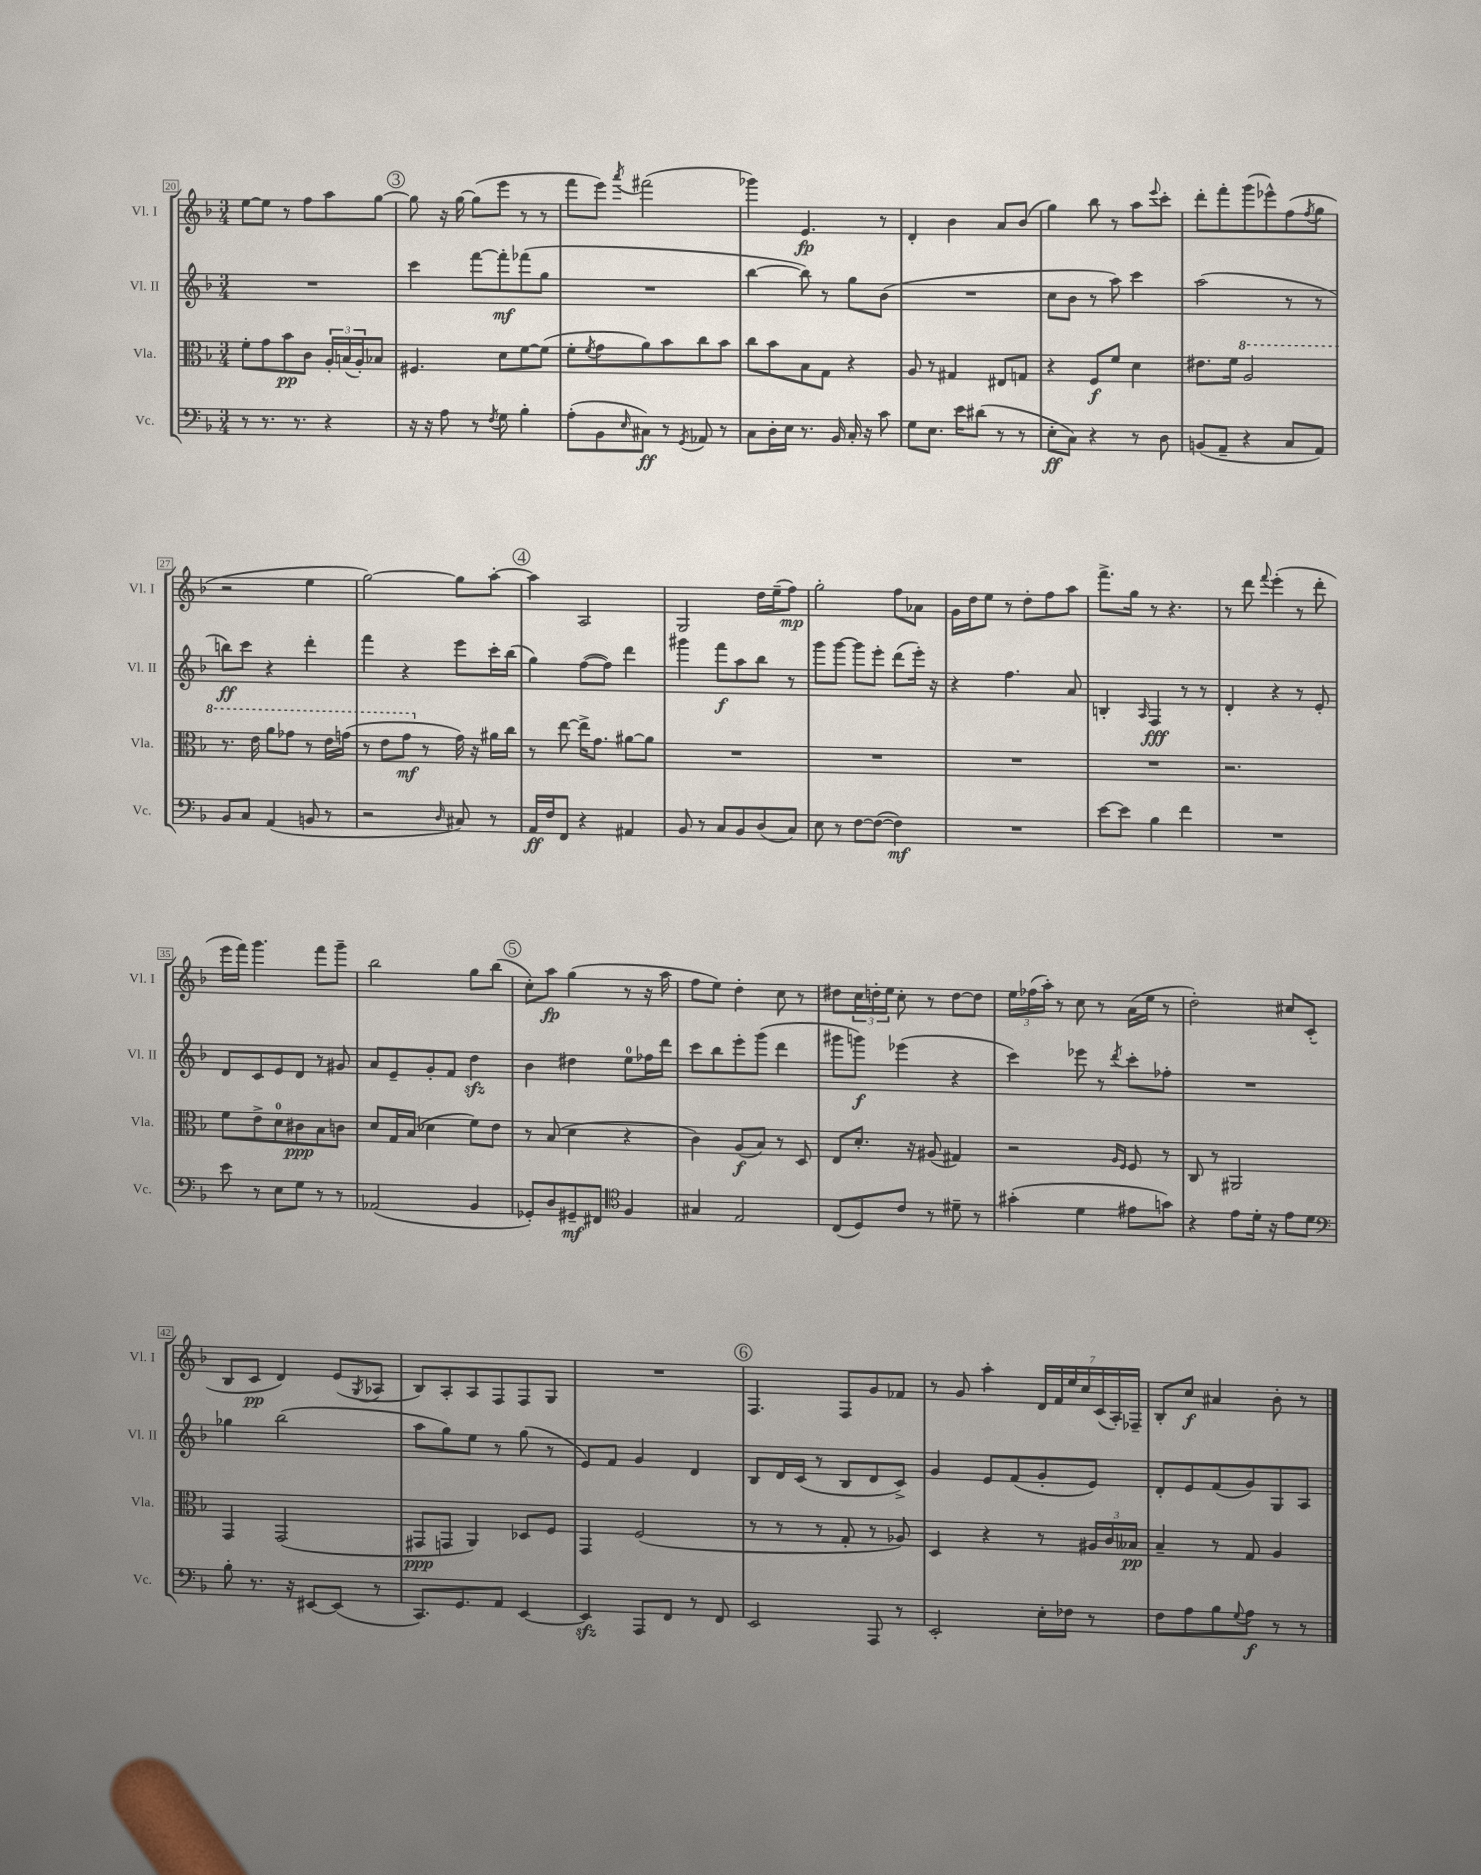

**kern	**dynam	**kern	**dynam	**kern	**dynam	**kern	**dynam
*part4	*part4	*part3	*part3	*part2	*part2	*part1	*part1
*staff4	*staff4	*staff3	*staff3	*staff2	*staff2	*staff1	*staff1
*I"Vc.	*	*I"Vla.	*	*I"Vl. II	*	*I"Vl. I	*
*I'Vc.	*	*I'Vla.	*	*I'Vl. II	*	*I'Vl. I	*
*clefF4	*	*clefC3	*	*clefG2	*	*clefG2	*
*k[b-]	*	*k[b-]	*	*k[b-]	*	*k[b-]	*
*M3/4	*	*M3/4	*	*M3/4	*	*M3/4	*
=20	=20	=20	=20	=20	=20	=20	=20
8r	.	8f'\L	.	2.r	.	[8ee\L	.
8.r	.	8g\	.	.	.	8ee\J]	.
.	.	8b-\	pp	.	.	8r	.
8.r	.	.	.	.	.	.	.
.	.	8c\J	.	.	.	8ff\L	.
4r	.	24A'/LL	.	.	.	8aa\	.
.	.	(24Bn/	.	.	.	.	.
.	.	24A'/J)	.	.	.	.	.
.	.	8B-X/J	.	.	.	[8gg\J	.
!!LO:REH:place=s1:t=3
=21	=21	=21	=21	=21	=21	=21	=21
16r	.	4.F#X/	.	4ccc\	.	8gg\]	.
16r	.	.	.	.	.	.	.
8A\	.	.	.	.	.	16r	.
.	.	.	.	.	.	[16gg\	.
8r	.	.	.	[8fff\L	.	(8gg\L]	.
8qF/	.	.	.	.	.	.	.
8G\	.	8d\L	.	8fff'\]	mf	8eee\J	.
4B-'\	.	[8f\	.	(8fff-X\	.	8r	.
.	.	(8f\J]	.	8gg\J	.	8r	.
=22	=22	=22	=22	=22	=22	=22	=22
(8A'\L	.	8f'\L	.	2.r	.	8fff\L	.
.	.	8qf/	.	.	.	.	.
8BB-\	.	8g\	.	.	.	8eee\J)	.
16qqE/	.	.	.	.	.	8qaaa/	.
8C#X\J)	ff	8a\)	.	.	.	(2fff#X\	.
8r	.	8b-\	.	.	.	.	.
8qGG/	.	.	.	.	.	.	.
8AA-X/	.	8cc\	.	.	.	.	.
8r	.	8b-\J	.	.	.	.	.
=23	=23	=23	=23	=23	=23	=23	=23
8C\L	.	8cc\L	.	[4bb-\	.	4ggg-X\)	.
16D'\L	.	8b-\	.	.	.	.	.
16E\JJ	.	.	.	.	.	.	.
8.r	.	8B-\	.	8bb-\])	.	4.e/	fp
.	.	8G\J	.	8r	.	.	.
16BB-/	.	.	.	.	.	.	.
16C'/	.	4r	.	8gg\L	.	.	.
16r	.	.	.	.	.	.	.
8c\	.	.	.	(8b-\J	.	8r	.
=24	=24	=24	=24	=24	=24	=24	=24
8G\L	.	8A/	.	2.r	.	4d'/	.
8.E\J	.	8r	.	.	.	.	.
.	.	4G#X/	.	.	.	4b-\	.
16e\KL	.	.	.	.	.	.	.
(8d#X\J	.	.	.	.	.	.	.
8r	.	8E#X/L	.	.	.	8a/L	.
8r	.	8Gn/J	.	.	.	(8b-/J	.
=25	=25	=25	=25	=25	=25	=25	=25
8E'\L	ff	4r	.	8cc\L	.	4gg\)	.
8C\J)	.	.	.	8b-\J	.	.	.
4r	.	8F/L	f	8r	.	8bb-\	.
.	.	8f/J	.	8aa\)	.	8r	.
8r	.	4d\	.	4ccc\	.	8aa\L	.
.	.	.	.	.	.	8qqeee/	.
8D\	.	.	.	.	.	8ccc'\J	.
=26	=26	=26	=26	=26	=26	=26	=26
(8BBn/L	.	8.e#X\L	.	(2aa\	.	8ddd'\L	.
8AA~/J	.	.	.	.	.	8fff'\	.
.	.	16f\Jk	.	.	.	.	.
*	*	*8va	*	*	*	*	*
4r	.	2a/	.	.	.	(8ggg\	.
.	.	.	.	.	.	8eee-X^^\)	.
8C/L	.	.	.	8r	.	(8ff\	.
.	.	.	.	.	.	8qff/	.
8AA/J)	.	.	.	8r	.	8gg\J	.
!!LO:LB:g=z
=27	=27	=27	=27	=27	=27	=27	=27
8BB-/L	.	8.r	.	8bbn\L)	ff	2r	.
8C/J	.	.	.	8ccc\J	.	.	.
.	.	16ee\	.	.	.	.	.
(4AA/	.	8aa\L	.	4r	.	.	.
.	.	8gg-X\J	.	.	.	.	.
8BBn/	.	8r	.	4ddd'\	.	4ee\	.
8r	.	16ee\LL	.	.	.	.	.
.	.	(16ggn\JJ	.	.	.	.	.
=28	=28	=28	=28	=28	=28	=28	=28
2r	.	8r	.	4fff\	.	[2gg\)	.
.	.	8ee\L	.	.	.	.	.
.	.	8gg\J	mf	4r	.	.	.
*	*	*X8va	*	*	*	*	*
.	.	8r	.	.	.	.	.
16qqD/	.	.	.	.	.	.	.
8C#X/)	.	16g\)	.	8eee\L	.	8gg\L]	.
.	.	16r	.	.	.	.	.
8r	.	16a#X\LL	.	16ccc'\L	.	[8aa'\J	.
.	.	16cc\JJ	.	(16bb-\JJ	.	.	.
!!LO:REH:place=s1:t=4
=29	=29	=29	=29	=29	=29	=29	=29
16AA/LL	ff	8r	.	4gg\)	.	4aa\]	.
16F/J	.	.	.	.	.	.	.
8FF/J	.	[8ee\	.	.	.	.	.
4r	.	16ee^\KL]	.	([8ff\L	.	2A/	.
.	.	8.g\J	.	.	.	.	.
.	.	.	.	8ff\J])	.	.	.
4AA#X/	.	[8a#X\L	.	4ddd\	.	.	.
.	.	8a#\J]	.	.	.	.	.
=30	=30	=30	=30	=30	=30	=30	=30
8BB-/	.	2.r	.	4ggg#X\	.	2G/	.
8r	.	.	.	.	.	.	.
8C/L	.	.	.	8fff\L	f	.	.
8BB-/	.	.	.	8aa\	.	.	.
(8D/	.	.	.	8bb-\J	.	16dd\LL	.
.	.	.	.	.	.	(16ee~\J	.
8C/J)	.	.	.	8r	.	8ff\J)	mp
=31	=31	=31	=31	=31	=31	=31	=31
8E\	.	2.r	.	8ggg\L	.	2gg'\	.
8r	.	.	.	[8ggg\J	.	.	.
[8F\L	.	.	.	8ggg\L]	.	.	.
(8F\J_	.	.	.	8eee'\J	.	.	.
4F\])	mf	.	.	(8ddd\L	.	8ff\L	.
.	.	.	.	16eee'\Jk)	.	8a-X\J	.
.	.	.	.	16r	.	.	.
=32	=32	=32	=32	=32	=32	=32	=32
2.r	.	2.r	.	4r	.	16g\LL	.
.	.	.	.	.	.	16dd\J	.
.	.	.	.	.	.	8ee\J	.
.	.	.	.	4.ff\	.	8r	.
.	.	.	.	.	.	8dd'\L	.
.	.	.	.	.	.	8ff\	.
.	.	.	.	8a/	.	8aa\J	.
=33	=33	=33	=33	=33	=33	=33	=33
[8e\L	.	2.r	.	4Bn'/	.	8.fff^\L	.
8e\J]	.	.	.	.	.	.	.
.	.	.	.	.	.	16gg\Jk	.
.	.	.	.	16qqA/	.	.	.
4B-\	.	.	.	4F/	fff	8r	.
.	.	.	.	.	.	4.r	.
4f\	.	.	.	8r	.	.	.
.	.	.	.	8r	.	.	.
=34	=34	=34	=34	=34	=34	=34	=34
2.r	.	2.r	.	4d'/	.	8r	.
.	.	.	.	.	.	8ddd\	.
.	.	.	.	.	.	8qqfff/	.
.	.	.	.	4r	.	(4eee'\	.
.	.	.	.	8r	.	8r	.
.	.	.	.	8e'/	.	8ddd'\	.
!!LO:LB:g=z
=35	=35	=35	=35	=35	=35	=35	=35
8e\	.	8f\L	.	8d/L	.	16eee\LL	.
.	.	.	.	.	.	16fff\JJ)	.
8r	.	8e^\	.	8c/	.	4.ggg\	.
8E\L	.	8d\	.	8e/	.	.	.
8G\J	.	8c#X\	ppp	8d/J	.	.	.
8r	.	8B-\	.	8r	.	8fff\L	.
8r	.	8cn\J	.	8g#X/	.	8ggg~\J	.
=36	=36	=36	=36	=36	=36	=36	=36
(2AA-X/	.	8d/L	.	8a/L	.	2bb-\	.
.	.	16G/L	.	8e~/	.	.	.
.	.	(16B-/JJ	.	.	.	.	.
.	.	4d-X\	.	8g'/	.	.	.
.	.	.	.	8f/J	.	.	.
4BB-/	.	8f\L)	.	4ddzz\	.	8gg\L	.
.	.	8e\J	.	.	.	(8bb-\J	.
!!LO:REH:place=s1:t=5
=37	=37	=37	=37	=37	=37	=37	=37
8GG-X'/L)	.	8r	.	4b-\	.	8cc'\L)	.
8D/	.	(8B-/	.	.	.	8aa\J	fp
8GG#X~/	mf	4d\	.	4dd#X\	.	(4gg\	.
8FF#X/J	.	.	.	.	.	.	.
*clefC4	*	*	*	*	*	*	*
4F/	.	4r	.	8ee\L	.	8r	.
.	.	.	.	16ff-X\L	.	16r	.
.	.	.	.	16ddd\JJ	.	16aa\	.
=38	=38	=38	=38	=38	=38	=38	=38
4G#X/	.	4c\)	.	8ccc\L	.	8ff\L	.
.	.	.	.	8bb-\	.	8ee\J)	.
2E/	.	(8A/L	f	8eee'\	.	4dd'\	.
.	.	8B-/J)	.	(8ggg\J	.	.	.
.	.	8r	.	4ddd\	.	8cc\	.
.	.	8D/	.	.	.	8r	.
=39	=39	=39	=39	=39	=39	=39	=39
(8C/L	.	8E/L	.	8ggg#X\L	.	8dd#X\L	.
8D/)	.	8.d'/J	.	8gggn\J)	f	24cc\L	.
.	.	.	.	.	.	24ddn'\	.
.	.	.	.	.	.	24ee\JJ	.
8c/J	.	.	.	(4eee-X\	.	8cc'\	.
.	.	16r	.	.	.	.	.
8r	.	(8A#X/	.	.	.	8r	.
8d#X~\	.	4G#X/)	.	4r	.	[8dd\L	.
8r	.	.	.	.	.	8dd\J]	.
=40	=40	=40	=40	=40	=40	=40	=40
(4g#X'\	.	2r	.	4ccc\)	.	24ee\LL	.
.	.	.	.	.	.	(24ff-X\	.
.	.	.	.	.	.	24aa'\JJ)	.
.	.	.	.	.	.	8r	.
4d\	.	.	.	8eee-X\	.	8cc\	.
.	.	.	.	8r	.	8r	.
.	.	16qqA/LL	.	.	.	.	.
.	.	16qqF/JJ	.	8qddd/	.	.	.
8e#X\L	.	8F/	.	8ccc'\L	.	(16a\LL	.
.	.	.	.	.	.	16ee\JJ	.
8gn\J)	.	8r	.	8ff-X'\J	.	8r	.
=41	=41	=41	=41	=41	=41	=41	=41
4r	.	8C/	.	2.r	.	2dd'\)	.
.	.	8r	.	.	.	.	.
8e\L	.	2AA#X/	.	.	.	.	.
16d'\Jk	.	.	.	.	.	.	.
16r	.	.	.	.	.	.	.
8e\L	.	.	.	.	.	8cc#X/L	.
8d\J	.	.	.	.	.	(8c'/J	.
!!LO:LB:g=z
=42	=42	=42	=42	=42	=42	=42	=42
*clefF4	*	*	*	*	*	*	*
8B-'\	.	4GG/	.	4gg-X\	.	8B-/L	.
8.r	.	.	.	.	.	8c/J	pp
.	.	(2GG/	.	(2bb-\	.	4d/)	.
16r	.	.	.	.	.	.	.
[8EE#X/L	.	.	.	.	.	.	.
(8EE#/J]	.	.	.	.	.	(8e/L	.
.	.	.	.	.	.	8qG/	.
8r	.	.	.	.	.	8A-X/J	.
=43	=43	=43	=43	=43	=43	=43	=43
8.CC/L)	.	8GG#X/L	ppp	8aa\L	.	8B-/L)	.
.	.	8GGn/J	.	8gg\)	.	8A'/	.
8.GG/	.	.	.	.	.	.	.
.	.	4AA/)	.	8ee\J	.	8A/	.
8AA/J	.	.	.	8r	.	8F/	.
[4EE/	.	8D-X/L	.	(8gg\	.	8F/	.
.	.	8F/J	.	8r	.	8G/J	.
=44	=44	=44	=44	=44	=44	=44	=44
4EEzz/]	.	4GG/	.	8e/L)	.	2.r	.
.	.	.	.	8f/J	.	.	.
8AAA/L	.	(2F/	.	4g/	.	.	.
8FF/J	.	.	.	.	.	.	.
8r	.	.	.	4d/	.	.	.
8FF/	.	.	.	.	.	.	.
!!LO:REH:place=s1:t=6
=45	=45	=45	=45	=45	=45	=45	=45
2EE/	.	8r	.	8B-/L	.	4.F/	.
.	.	8r	.	16d/L	.	.	.
.	.	.	.	(16c/JJ	.	.	.
.	.	8r	.	8r	.	.	.
.	.	8G'/	.	8B-/L	.	8F/L	.
8AAA/	.	8r	.	8d/	.	8g/	.
8r	.	8A-X/)	.	8c^/J)	.	8f-X/J	.
=46	=46	=46	=46	=46	=46	=46	=46
2EE'/	.	4D/	.	4g/	.	8r	.
.	.	.	.	.	.	8g/	.
.	.	4r	.	8e/L	.	4aa'\	.
.	.	.	.	(8f/	.	.	.
16E'\LL	.	8r	.	8g'/	.	28d/LL	.
.	.	.	.	.	.	28f/	.
16F-X\JJ	.	.	.	.	.	.	.
.	.	.	.	.	.	28ee/	.
.	.	.	.	.	.	28cc/	.
8r	.	24A#X/LL	.	8e/J)	.	.	.
.	.	.	.	.	.	(28c/	.
.	.	24c/	.	.	.	.	.
.	.	.	.	.	.	28A'/)	.
.	.	24B--X/JJ	pp	.	.	.	.
.	.	.	.	.	.	28F-X~/JJ	.
=47	=47	=47	=47	=47	=47	=47	=47
8F\L	.	4B-~/	.	8d'/L	.	8B-'/L	.
8A\	.	.	.	8e/	.	8cc/J	f
8B-\	.	8r	.	(8f/	.	4a#X/	.
8qqG/	.	.	.	.	.	.	.
8A\J	f	8G/	.	8g/)	.	.	.
8r	.	4A/	.	8G/	.	8b-'\	.
8r	.	.	.	8A/J	.	8r	.
==	==	==	==	==	==	==	==
*-	*-	*-	*-	*-	*-	*-	*-
